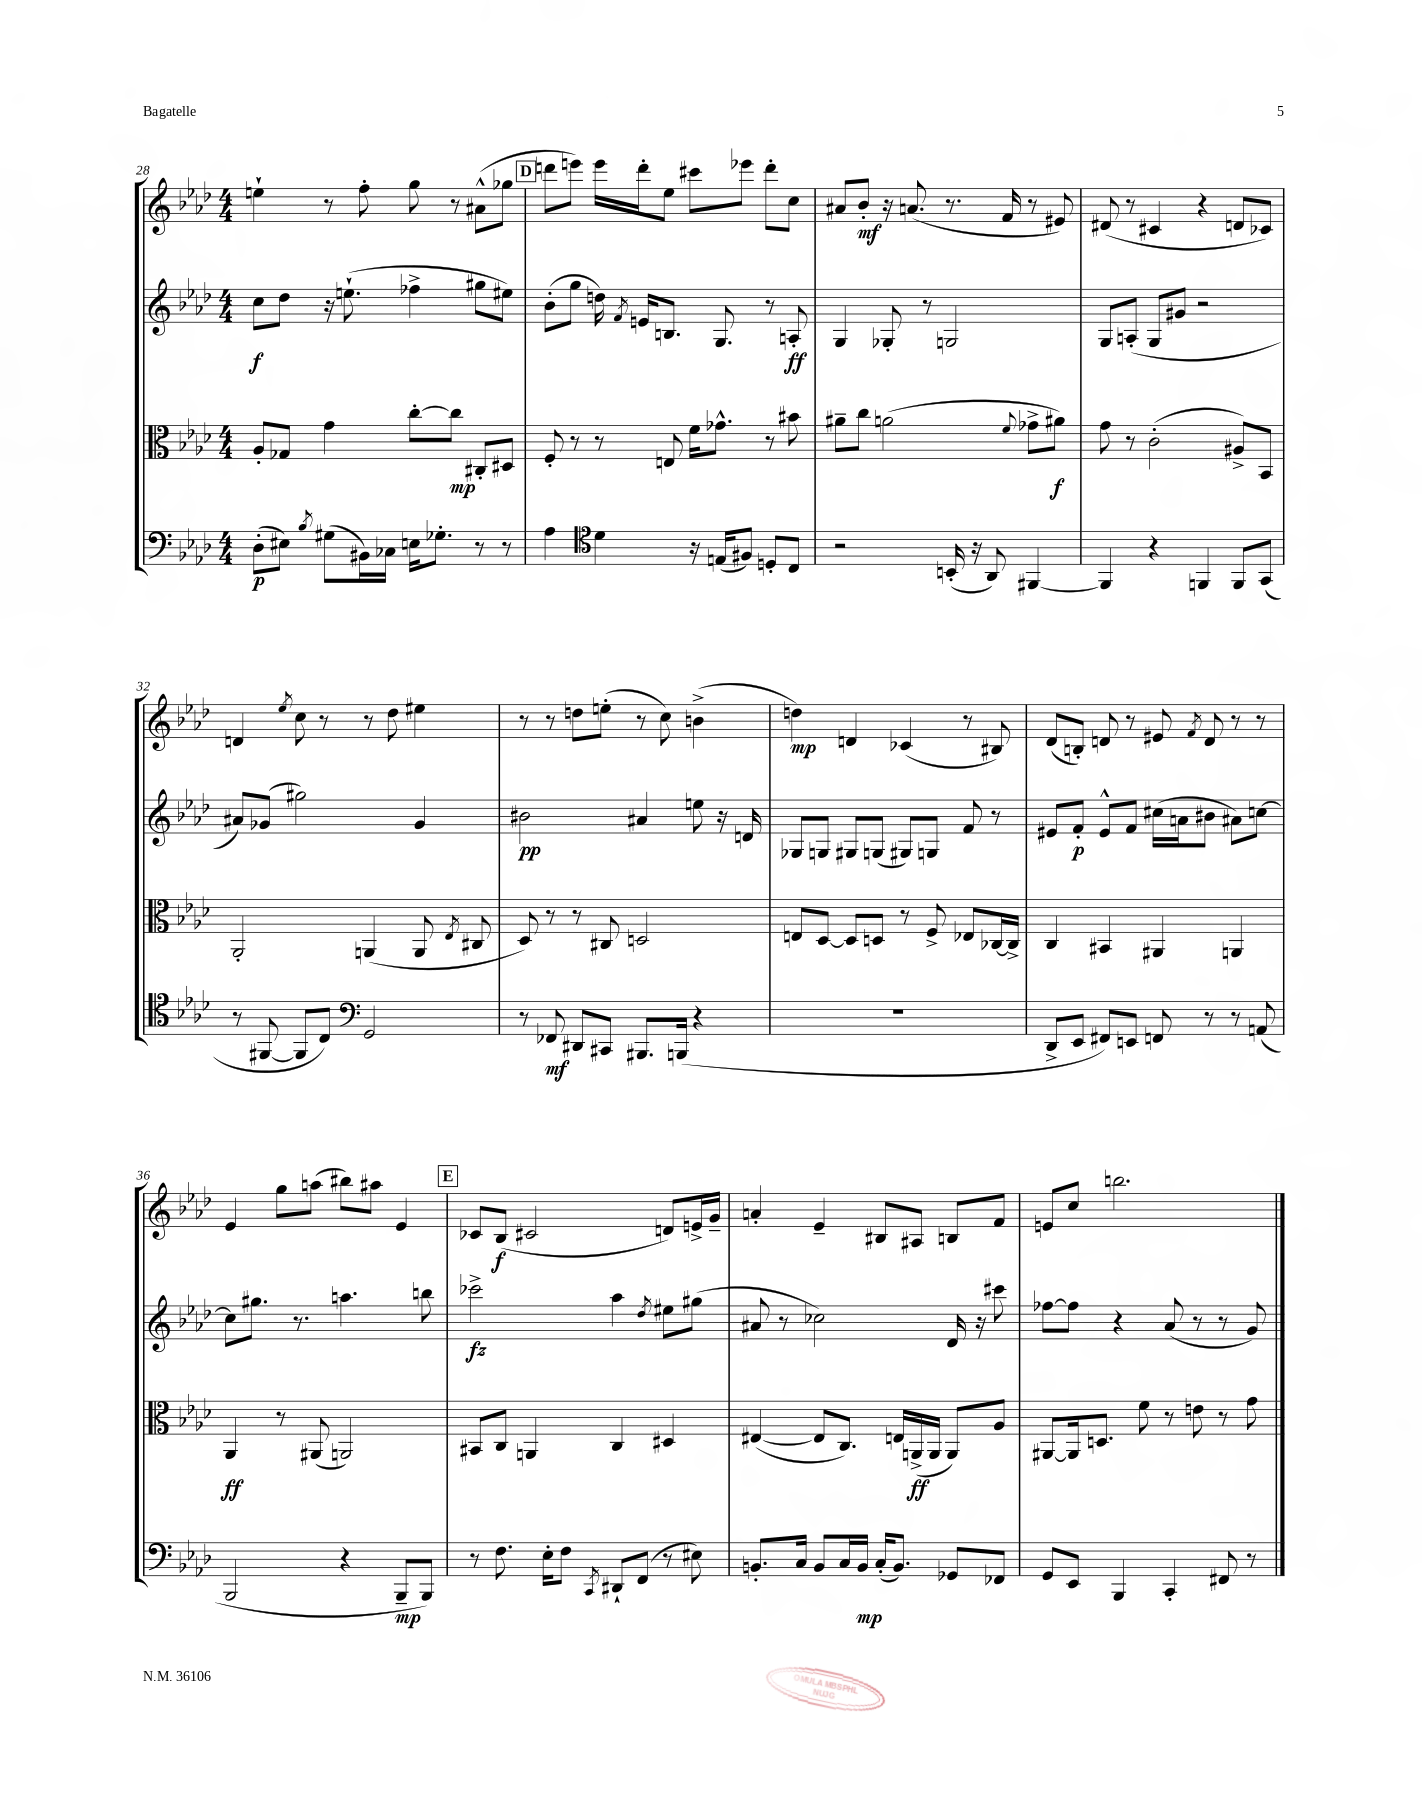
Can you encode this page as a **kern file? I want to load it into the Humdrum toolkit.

**kern	**dynam	**kern	**dynam	**kern	**dynam	**kern	**dynam
*part4	*part4	*part3	*part3	*part2	*part2	*part1	*part1
*staff4	*staff4	*staff3	*staff3	*staff2	*staff2	*staff1	*staff1
*clefF4	*	*clefC3	*	*clefG2	*	*clefG2	*
*k[b-e-a-d-]	*	*k[b-e-a-d-]	*	*k[b-e-a-d-]	*	*k[b-e-a-d-]	*
*M4/4	*	*M4/4	*	*M4/4	*	*M4/4	*
=28	=28	=28	=28	=28	=28	=28	=28
(8D-'\L	p	8A-'/L	.	8cc\L	f	4een`\	.
8E#X\J)	.	8G-X/J	.	8dd-\J	.	.	.
8qB-/	.	.	.	.	.	.	.
(8G#X\L	.	4g\	.	16r	.	8r	.
.	.	.	.	(8.een`\	.	.	.
16BB#X\L)	.	.	.	.	.	8ff'\	.
16C-X\JJ	.	.	.	.	.	.	.
16En\KL	.	[8cc'\L	.	4ff-X^\	.	8gg\	.
8.G-X'\J	.	.	.	.	.	.	.
.	.	8cc\J]	mp	.	.	8r	.
8r	.	8C#X'/L	.	8gg#X\L	.	(8a#X^^\L	.
8r	.	8D#X/J	.	8ee#X\J)	.	8gg-X\J	.
!!LO:REH:place=s1:t=D
=29	=29	=29	=29	=29	=29	=29	=29
4A-\	.	8F'/	.	(8b-'\L	.	8dddn\L	.
.	.	8r	.	8gg\J	.	8eeen\J)	.
*clefC4	*	*	*	*	*	*	*
4d-\	.	8r	.	16ddn\)	.	16eee\LL	.
.	.	.	.	8qf/	.	.	.
.	.	.	.	16en/KL	.	16ddd'\J	.
.	.	8En/	.	8.Bn/J	.	8ee-\J	.
16r	.	16f\KL	.	.	.	8ccc#X\L	.
(16En/KL	.	8.g-X^^\J	.	8.G/	.	.	.
8F#X/J)	.	.	.	.	.	8eee-X\J	.
8Dn'/L	.	8r	.	8r	.	8ddd'\L	.
8C/J	.	8b#X\	.	8An'/	ff	8cc\J	.
=30	=30	=30	=30	=30	=30	=30	=30
2r	.	8a#X~\L	.	4G/	.	8a#X/L	.
.	.	8cc\J	.	.	.	8b-'/J	mf
.	.	(2an\	.	8G-X'/	.	16r	.
.	.	.	.	.	.	(8.an/	.
.	.	.	.	8r	.	.	.
(16BBn'/	.	.	.	2Gn/	.	8.r	.
16r	.	.	.	.	.	.	.
8AA-/)	.	.	.	.	.	.	.
.	.	.	.	.	.	16f/	.
.	.	8qqf/	.	.	.	.	.
[4FF#X/	.	8g-X^\L	.	.	.	8r	.
.	.	8a#X\J)	f	.	.	8e#X/)	.
=31	=31	=31	=31	=31	=31	=31	=31
4FF#/]	.	8g\	.	8G/L	.	(8d#X/	.
.	.	8r	.	(8An'/J	.	8r	.
4r	.	(2c'\	.	8G/L	.	4c#X/	.
.	.	.	.	8g#X/J	.	.	.
4FFn/	.	.	.	2r	.	4r	.
8FF/L	.	8A#X^/L)	.	.	.	8dn/L	.
(8GG/J	.	8BB-/J	.	.	.	8c-X/J)	.
!!LO:LB:g=z
=32	=32	=32	=32	=32	=32	=32	=32
8r	.	2AA-'/	.	8a#X/L)	.	4dn/	.
[8FF#X/	.	.	.	(8g-X/J	.	.	.
.	.	.	.	.	.	8qee-/	.
8FF#/L]	.	.	.	2gg#X\)	.	8cc\	.
8C/J)	.	.	.	.	.	8r	.
*clefF4	*	*	*	*	*	*	*
2GG/	.	(4AAn/	.	.	.	8r	.
.	.	.	.	.	.	8dd-\	.
.	.	8AA/	.	4g-/	.	4ee#X\	.
.	.	8qE-/	.	.	.	.	.
.	.	8C#X/	.	.	.	.	.
=33	=33	=33	=33	=33	=33	=33	=33
8r	.	8D-/)	.	2b#X\	pp	8r	.
8FF-X/	mf	8r	.	.	.	8r	.
8DD#X/L	.	8r	.	.	.	8ddn\L	.
8CC#X/J	.	8C#X/	.	.	.	(8een'\J	.
8.BBB#X/L	.	2Dn/	.	4a#X/	.	8r	.
.	.	.	.	.	.	8cc\)	.
(16BBBn/Jk	.	.	.	.	.	.	.
4r	.	.	.	8een\	.	(4bn^\	.
.	.	.	.	16r	.	.	.
.	.	.	.	16dn/	.	.	.
=34	=34	=34	=34	=34	=34	=34	=34
1r	.	8En/L	.	8G-X/L	.	4ddn\)	mp
.	.	[8D-/J	.	8Gn/J	.	.	.
.	.	8D-/L]	.	8G#X/L	.	4dn/	.
.	.	8Dn/J	.	(8Gn/J	.	.	.
.	.	8r	.	8G#X/L)	.	(4c-X/	.
.	.	8F^/	.	8Gn/J	.	.	.
.	.	8E-X/L	.	8f/	.	8r	.
.	.	[16C-X/L	.	8r	.	8B#X/)	.
.	.	16C-^/JJ]	.	.	.	.	.
=35	=35	=35	=35	=35	=35	=35	=35
8DD-^/L	.	4C/	.	8e#X/L	.	(8d-/L	.
8EE-/J	.	.	.	8f'/J	p	8Bn'/J)	.
8FF#X/L)	.	4BB#X/	.	8e#^^/L	.	8dn/	.
8EEn/J	.	.	.	8f/J	.	8r	.
8FFn/	.	4AA#X/	.	(16cc#X\LL	.	8e#X/	.
.	.	.	.	16an\J	.	.	.
.	.	.	.	.	.	8qf/	.
8r	.	.	.	8b#X\J	.	8d/	.
8r	.	4AAn/	.	8a#X\L)	.	8r	.
(8AAn/	.	.	.	[8ccn\J	.	8r	.
!!LO:LB:g=z
=36	=36	=36	=36	=36	=36	=36	=36
2BBB-/	.	4AA-/	ff	8cc\L]	.	4e-/	.
.	.	.	.	8.gg#X\J	.	.	.
.	.	8r	.	.	.	8gg\L	.
.	.	.	.	8.r	.	.	.
.	.	(8AA#X/	.	.	.	(8aan\J	.
4r	.	2AAn/)	.	4.aan\	.	8bb#X\L)	.
.	.	.	.	.	.	8aa#X\J	.
8BBB-~/L	mp	.	.	.	.	4e-/	.
8BBB-/J)	.	.	.	8bbn\	.	.	.
!!LO:REH:place=s1:t=E
=37	=37	=37	=37	=37	=37	=37	=37
8r	.	8BB#X/L	.	2ccc-X^\	fz	8c-X/L	.
8.F\	.	8C/J	.	.	.	(8B-/J	f
.	.	4AAn/	.	.	.	2c#X/	.
16E-'\KL	.	.	.	.	.	.	.
8F\J	.	.	.	.	.	.	.
8qCC/	.	.	.	.	.	.	.
8DD#X`/L	.	4C/	.	4aa-\	.	.	.
(8FF/J	.	.	.	.	.	.	.
.	.	.	.	8qdd-/	.	.	.
8r	.	4D#X/	.	8ee#X\L	.	8dn/L)	.
8E#X\)	.	.	.	(8gg#X\J	.	16en^/L	.
.	.	.	.	.	.	16g~/JJ	.
=38	=38	=38	=38	=38	=38	=38	=38
8.BBn'/L	.	([4E#X/	.	8a#X/	.	4an'/	.
.	.	.	.	8r	.	.	.
16C/Jk	.	.	.	.	.	.	.
8BB/L	.	8E#/L]	.	2cc-X\)	.	4e-~/	.
16C/L	.	8.C/J)	.	.	.	.	.
16BB/JJ	mp	.	.	.	.	.	.
(16C'/KL	.	.	.	.	.	8B#X/L	.
8.BB/J)	.	16En/LL	.	.	.	.	.
.	.	(16AAn^/	ff	.	.	8A#X/J	.
.	.	16AA/JJ	.	.	.	.	.
8GG-X/L	.	8AA/L)	.	16d-/	.	8Bn/L	.
.	.	.	.	16r	.	.	.
8FF-X/J	.	8A-/J	.	8ccc#X\	.	8f/J	.
=39	=39	=39	=39	=39	=39	=39	=39
8GG/L	.	[8AA#X/L	.	[8ff-X\L	.	8en/L	.
8EE-/J	.	16AA#/k]	.	8ff-\J]	.	8cc/J	.
.	.	8.Dn/J	.	.	.	.	.
4BBB-/	.	.	.	4r	.	2.bbn\	.
.	.	8f\	.	.	.	.	.
4CC'/	.	8r	.	(8a-/	.	.	.
.	.	8en\	.	8r	.	.	.
8FF#X/	.	8r	.	8r	.	.	.
8r	.	8g\	.	8g/)	.	.	.
==	==	==	==	==	==	==	==
*-	*-	*-	*-	*-	*-	*-	*-
